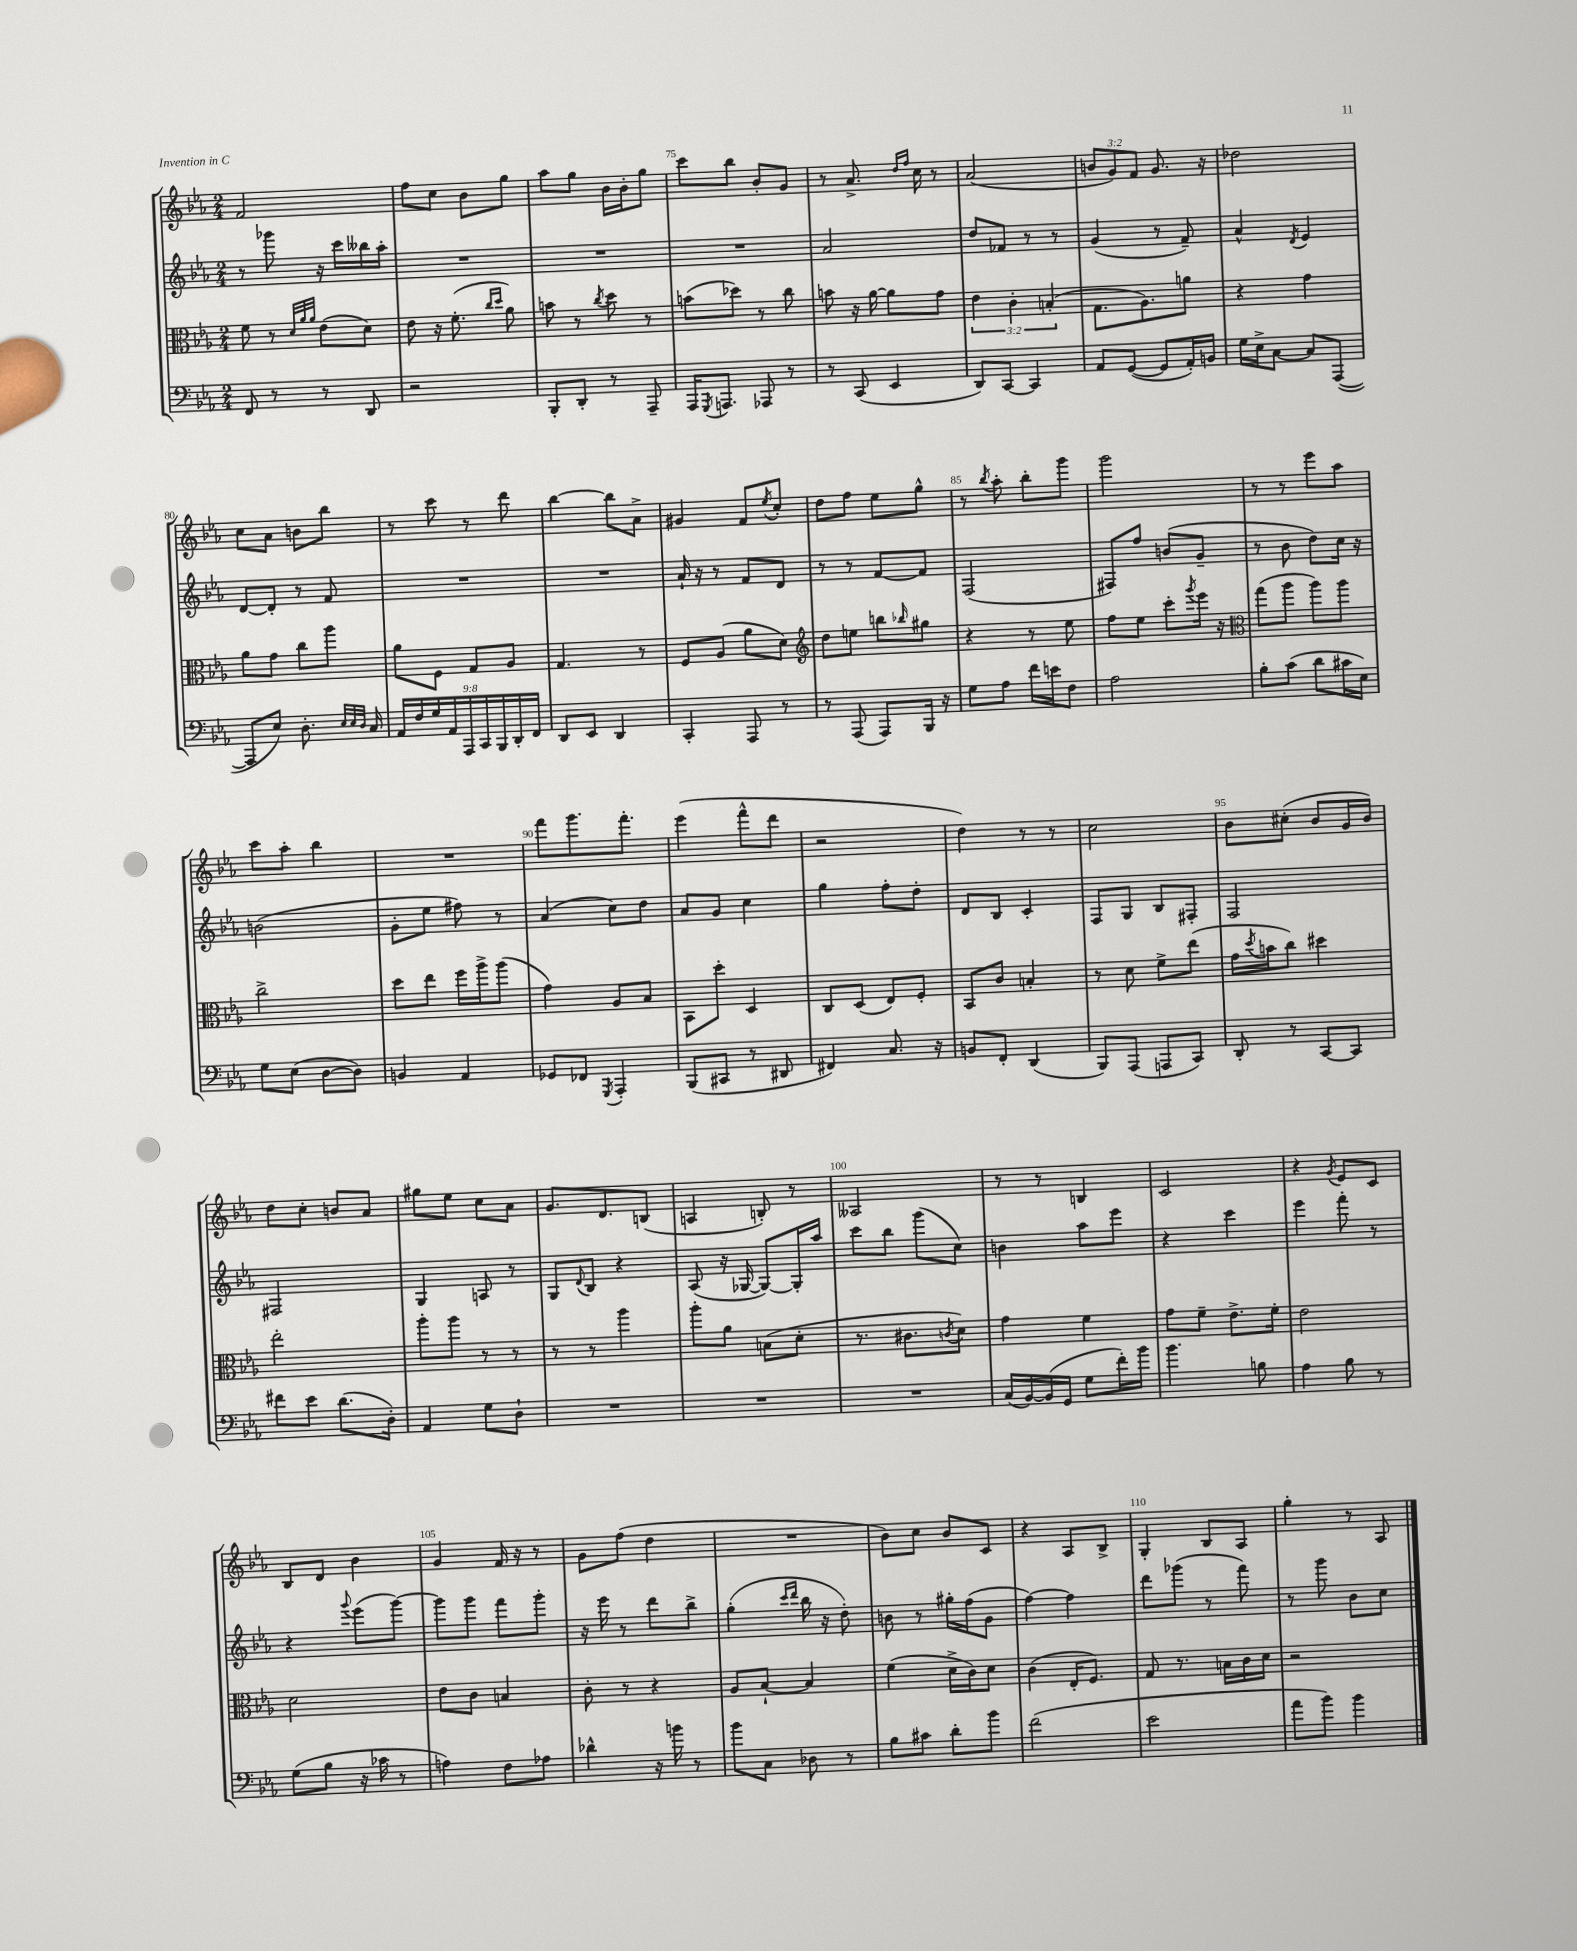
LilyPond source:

<<
\new StaffGroup <<
\new Staff = "s0" {
    \clef treble \key ees \major \numericTimeSignature \time 2/4 \override Staff.TupletNumber.text = #tuplet-number::calc-fraction-text
    f'2 |
    f''8 c''8 bes'8 g''8 |
    aes''8 g''8 bes'16 bes'16-. g''8 |
    c'''8 bes''8 bes'8-. g'8 |
    r8 aes'8.-> \grace { d''16 f''16 } c''16 r8 |
    aes'2( |
    \tuplet 3/2 { b'8 g'8) f'8 } g'8. r16 |
    des''2 |
    c''8 aes'8 b'8 bes''8 |
    r8 c'''8 r8 d'''8 |
    bes''4~ bes''8 aes'8-> |
    gis'4 f'8 \acciaccatura { ees''8 } c''8-. |
    d''8 f''8 ees''8 g''8-^ |
    r8 \acciaccatura { bes''8 } aes''8-. bes''8-. g'''8 |
    g'''2 |
    r8 r8 ees'''8 aes''8 |
    c'''8 aes''8-. bes''4 |
    R2 |
    f'''8 g'''8. f'''8.-. |
    ees'''4( f'''8-^ d'''8 |
    r2 |
    d''4) r8 r8 |
    c''2 |
    bes'8 cis''8-.( bes'8 g'16 bes'16) |
    d''8 c''8-. b'8 aes'8 |
    gis''8 ees''8 c''8 aes'8 |
    g'8. d'8. b8( |
    a4 b8-.) r8 |
    aeses2 |
    r8 r8 b4 |
    c'2 |
    r4 \acciaccatura { g'8 } ees'8 c'8 |
    bes8 d'8 bes'4 |
    g'4 f'16 r16 r8 |
    g'8 f''8( d''4 |
    R2 |
    bes'8) c''8 bes'8 c'8 |
    r4 aes8 bes8-> |
    g4-. bes8 aes8 |
    g''4-. r8 aes8 \bar "|." |
}
\new Staff = "s1" {
    \clef treble \key ees \major \numericTimeSignature \time 2/4
    r8 ges'''8 r16 c'''16 beses''16 aes''16-. |
    R2 |
    R2 |
    R2 |
    aes'2 |
    d''8 fes'8 r8 r8 |
    g'4( r8 f'8--) |
    aes'4-^ \acciaccatura { d'8 } ees'4 |
    d'8~ d'8-. r8 f'8 |
    R2 |
    R2 |
    aes'16-! r16 r8 f'8 d'8 |
    r8 r8 f'8~ f'8 |
    f2( |
    fis8) f''8 b'8( g'8-- |
    r8 bes'8 d''8) c''16 r16 |
    b'2( |
    g'8-. ees''8 fis''8) r8 |
    aes'4( c''8) d''8 |
    aes'8 g'8 c''4 |
    g''4 f''8-. d''8-. |
    d'8 bes8 c'4-. |
    f8 g8 bes8 fis8-. |
    f2 |
    fis2 |
    g4 a8 r8 |
    g8 \appoggiatura { d'8 } bes8 r4 |
    aes8( r16 ges16~ ges8~) ges16-. aes''16 |
    c'''8 bes''8 g'''8( c''8) |
    b'4 aes''8 ees'''8 |
    r4 c'''4 |
    ees'''4 f'''8-. r8 |
    r4 \appoggiatura { g'''8 } ees'''8( g'''8~) |
    g'''8 g'''8 f'''8 g'''8-. |
    r16 ees'''16 r8 d'''8 bes''8-> |
    g''4-.( \grace { c'''16 d'''16 } bes''16 r16 d''8-.) |
    b'8 r8 gis''16-. f''16( g'8 |
    f''4~) f''4 |
    d'''8 ges'''8( r8 f'''8) |
    r8 g'''8 bes'8 c''8 \bar "|." |
}
\new Staff = "s2" {
    \clef alto \key ees \major \numericTimeSignature \time 2/4 \override Staff.TupletNumber.text = #tuplet-number::calc-fraction-text
    f'8 r8 \grace { d'32 aes'32 aes'32 } ees'8( d'8) |
    ees'8 r16 f'8.-.( \grace { c''16 d''16 } aes'8) |
    b'8 r8 \acciaccatura { c''8 } d''8 r8 |
    b'8( des''8) r8 c''8 |
    b'8 r16 aes'16~ aes'8 g'8 |
    \tuplet 3/2 { ees'4 c'4-. b4-.( } |
    g8. aes8.) a'8 |
    r4 g'4 |
    aes'8 g'8 c''8 aes''8 |
    aes'8 f8 g8 aes8 |
    g4. r8 |
    f8 aes8( aes'8 d'8) |
    \clef treble d''8 e''8 b''8 \grace { bes''16 } gis''8 |
    r4 r8 ees''8 |
    f''8 ees''8 c'''8-. \acciaccatura { g'''8 } ees'''16 r16 |
    \clef alto g''8( aes''8 aes''8) aes''8 |
    c''2-> |
    d''8 ees''8 f''16 aes''16-> aes''8( |
    g'4) aes8 bes8 |
    bes,8 d''8-. d4 |
    c8 d8( ees8) f8-. |
    bes,8 c'8 b4-. |
    r8 d'8 f'8-> ees''8( |
    g'16 \acciaccatura { d''8 } b'16 c''8) dis''4 |
    ees''2-. |
    aes''8-. aes''8 r8 r8 |
    r8 r8 aes''4 |
    aes''8-. aes'8 b8( d'8-. |
    r8. cis'8. \acciaccatura { c'8 } d'8) |
    g'4 f'4 |
    g'8 f'8-- ees'8.-> f'16-. |
    ees'2 |
    d'2 |
    ees'8 c'8 b4 |
    c'8-. r8 r4 |
    aes8 bes8~-! bes4 |
    f'4( d'16-> c'16) d'8 |
    c'4( ees16-. f8.) |
    g8 r8. b16 c'16 d'16 |
    r2 \bar "|." |
}
\new Staff = "s3" {
    \clef bass \key ees \major \numericTimeSignature \time 2/4 \override Staff.TupletNumber.text = #tuplet-number::calc-fraction-text
    f,8 r8 r8 d,8 |
    r2 |
    bes,,8-. d,8-. r8 aes,,8-- |
    aes,,16 \acciaccatura { g,,8 } a,,8. aes,,8 r8 |
    r8 c,8( ees,4 |
    d,8) c,8~ c,4 |
    aes,8 g,8~( g,8 aes,16-.) b,16 |
    g16 ees16-> c8~ c8 aes,,8~( |
    aes,,8 ees8) d8.-. \grace { ees32 ees32 d32 } c16 |
    \tuplet 9/8 { aes,16 f16 g16 aes,16 aes,,16 c,16 bes,,16 d,16-. f,16 } |
    d,8 ees,8 d,4 |
    c,4-. aes,,8 r8 |
    r8 aes,,8( aes,,8) bes,,16 r16 |
    g8 aes8 f'16 e'16 f8 |
    aes2 |
    bes8-. c'8( d'8 cis'16 ees16) |
    g8 ees8( d8~ d8) |
    b,4 aes,4 |
    ges,8 fes,8 \acciaccatura { g,,8 } aes,,4-. |
    bes,,8( cis,8 r8 dis,8 |
    fis,4) c8. r16 |
    b,8 f,8-. d,4( |
    bes,,8) aes,,8( a,,8 c,8) |
    d,8-. r8 c,8~ c,8 |
    fis'8 ees'8 d'8.( d16-.) |
    aes,4 g8 d8-! |
    R2 |
    R2 |
    R2 |
    c16( bes,16~) bes,16( g,16 g8 f'16-.) bes'16 |
    bes'4. b8 |
    aes4 bes8 r8 |
    g8( bes8 r16 ces'16 r8 |
    a4) f8 aes8 |
    des'4-^ r16 b'16 r8 |
    bes'8 c8 des8 r8 |
    bes8 cis'8 d'8-. bes'8 |
    f'2( |
    ees'2 |
    aes'8 bes'8) bes'4 \bar "|." |
}
>>
>>
\layout { \context { \Score currentBarNumber = #72 \override BarNumber.break-visibility = ##(#f #t #t) barNumberVisibility = #(every-nth-bar-number-visible 5) } }
